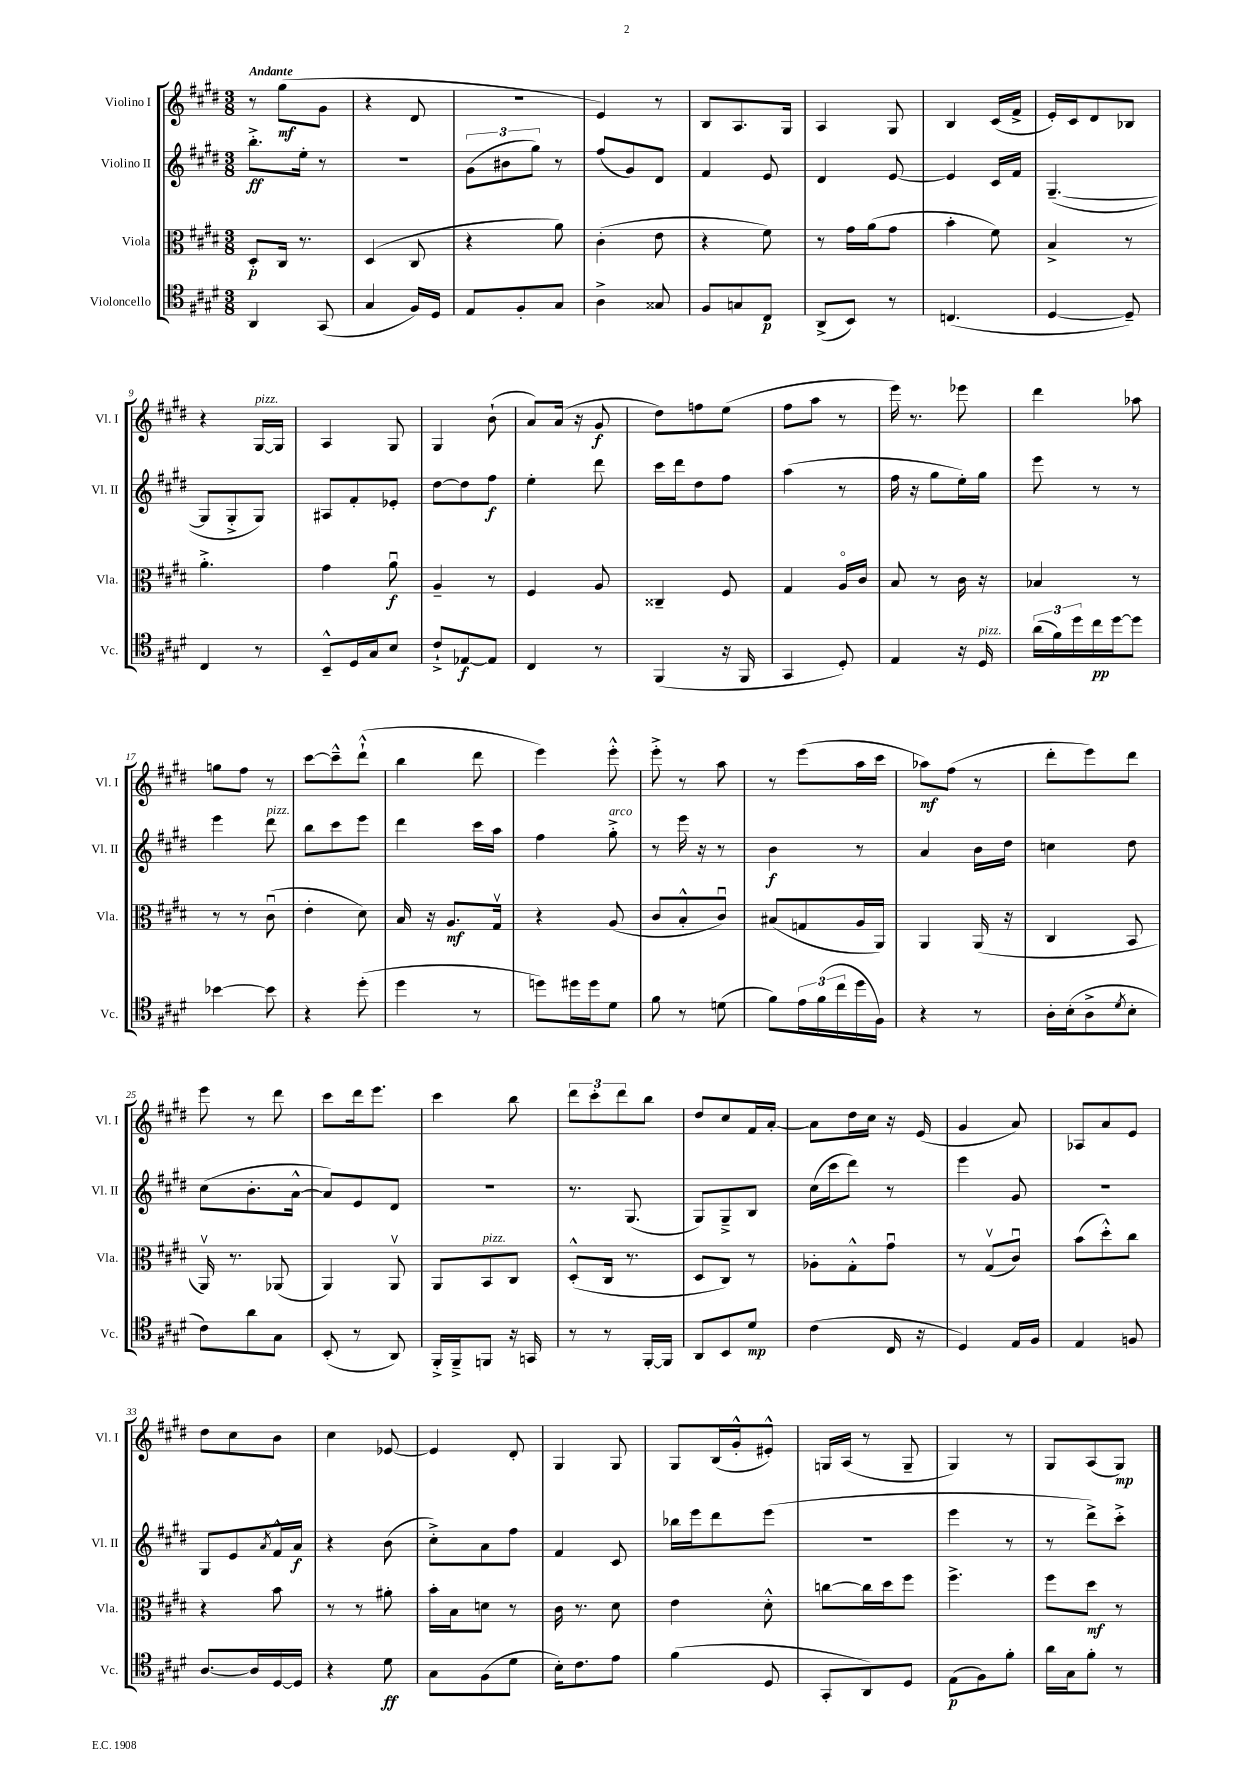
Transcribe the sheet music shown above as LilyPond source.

<<
\new StaffGroup <<
\new Staff = "s0" \with { instrumentName = "Violino I" shortInstrumentName = "Vl. I" } {
    \clef treble \key e \major \numericTimeSignature \time 3/8 \tempo "Andante"
    r8 gis''8\mf( gis'8 |
    r4 dis'8 |
    R4. |
    e'4) r8 |
    b8 a8. gis16 |
    a4 gis8 |
    b4 cis'16( fis'16-> |
    e'16-.) cis'16 dis'8 bes8 |
    r4 gis16~^\markup { \italic "pizz." } gis16 |
    a4 gis8 |
    gis4 b'8-!( |
    a'8) a'16( r16 gis'8\f |
    dis''8) f''8 e''8( |
    fis''8 a''8 r8 |
    e'''16) r8. ees'''8 |
    dis'''4 aes''8 |
    g''8 fis''8 r8 |
    cis'''8~ cis'''8---^ dis'''8-!-^( |
    b''4 dis'''8 |
    e'''4) e'''8-.-^ |
    e'''8-.-> r8 a''8 |
    r8 e'''8( a''16 cis'''16 |
    aes''8\mf) fis''8( r8 |
    dis'''8-. e'''8) dis'''8 |
    e'''8 r8 dis'''8 |
    cis'''8 dis'''16 e'''8. |
    cis'''4 b''8 |
    \tuplet 3/2 { dis'''8 cis'''8-. dis'''8 } b''8 |
    dis''8 cis''8 fis'16 a'16~-. |
    a'8 dis''16 cis''16 r16 e'16( |
    gis'4 a'8) |
    aes8 a'8 e'8 |
    dis''8 cis''8 b'8 |
    cis''4 ees'8~ |
    ees'4 dis'8-. |
    gis4 gis8 |
    gis8 b16( gis'16-.-^ eis'8-.-^) |
    g16 a16( r8 g8-- |
    gis4) r8 |
    gis8 a8( gis8\mp) \bar "|." |
}
\new Staff = "s1" \with { instrumentName = "Violino II" shortInstrumentName = "Vl. II" } {
    \clef treble \key e \major \numericTimeSignature \time 3/8
    b''8.-.->\ff e''16-. r8 |
    R4. |
    \tuplet 3/2 { gis'8( bis'8 gis''8) } r8 |
    fis''8( gis'8) dis'8 |
    fis'4 e'8 |
    dis'4 e'8~ |
    e'4 cis'16 fis'16 |
    gis4.~--( |
    gis8 gis8-.-> gis8) |
    ais8 fis'8-. ees'8-. |
    dis''8~ dis''8 fis''8\f |
    e''4-. dis'''8 |
    cis'''16 dis'''16 dis''8 fis''8 |
    a''4( r8 |
    fis''16 r16 gis''8 e''16-.) gis''16 |
    e'''8 r8 r8 |
    e'''4 dis'''8^\markup { \italic "pizz." } |
    b''8 cis'''8 e'''8 |
    dis'''4 cis'''16 a''16 |
    fis''4 gis''8-.->^\markup { \italic "arco" } |
    r8 e'''16 r16 r8 |
    b'4\f r8 |
    a'4 b'16 dis''16 |
    c''4 dis''8 |
    cis''8( b'8.-. a'16~-^ |
    a'8) e'8 dis'8 |
    R4. |
    r8. gis8.( |
    gis8) gis8---> b8 |
    cis''16( cis'''16 dis'''8) r8 |
    e'''4 gis'8 |
    R4. |
    gis8 e'8 \acciaccatura { a'8 } fis'16-^ a'16\f |
    r4 b'8( |
    cis''8-.->) a'8 fis''8 |
    fis'4 cis'8 |
    bes''16 e'''16 dis'''8 e'''8( |
    R4. |
    e'''4 r8 |
    r8 dis'''8->) cis'''8-.-> \bar "|." |
}
\new Staff = "s2" \with { instrumentName = "Viola" shortInstrumentName = "Vla." } {
    \clef alto \key e \major \numericTimeSignature \time 3/8
    dis8-.\p cis16 r8. |
    dis4( cis8 |
    r4 a'8) |
    cis'4-.( e'8 |
    r4 fis'8) |
    r8 gis'16 a'16( gis'8 |
    b'4-. fis'8) |
    b4-> r8 |
    a'4.-.-> |
    gis'4 a'8\downbow\f |
    a4-- r8 |
    fis4 a8 |
    cisis4-- fis8 |
    gis4 a16\flageolet cis'16 |
    b8 r8 cis'16 r16 |
    bes4 r8 |
    r8 r8 cis'8\downbow( |
    e'4-. dis'8) |
    b16 r16 a8.\mf gis16\upbow |
    r4 a8( |
    cis'8 b8-.-^ cis'8\downbow) |
    bis8( g8 a16 a,16) |
    a,4 a,16( r16 |
    cis4 b,8 |
    a,16\upbow) r8. aes,8( |
    a,4) a,8\upbow |
    a,8 b,8^\markup { \italic "pizz." } cis8 |
    dis8-.-^( cis16 r8. |
    dis8 cis8) r8 |
    aes8-. gis8-.-^ gis'8\downbow |
    r8 gis8\upbow( cis'8\downbow) |
    b'8( dis''8-.-^) cis''8 |
    r4 b'8 |
    r8 r8 ais'8-. |
    b'16-. b16 d'8 r8 |
    cis'16 r8. dis'8 |
    e'4 dis'8-.-^ |
    c''8~ c''16 dis''16 fis''8 |
    fis''4.-> |
    fis''8 dis''8\mf r8 \bar "|." |
}
\new Staff = "s3" \with { instrumentName = "Violoncello" shortInstrumentName = "Vc." } {
    \clef tenor \key e \major \numericTimeSignature \time 3/8
    a,4 gis,8( |
    gis4 fis16) dis16 |
    e8 fis8-. gis8 |
    a4-> gisis8 |
    fis8 g8 cis8\p |
    a,8->( b,8) r8 |
    c4.( |
    dis4~ dis8--) |
    cis4 r8 |
    b,8---^ dis16 gis16 b8 |
    cis'8-!-> ees8~\f ees8 |
    cis4 r8 |
    fis,4( r16 fis,16 |
    gis,4 dis8-.) |
    e4 r16 dis16^\markup { \italic "pizz." } |
    \tuplet 3/2 { a'16( fis'16) dis''16 } cis''16\pp dis''16~ dis''8 |
    bes'4~ bes'8 |
    r4 dis''8-.( |
    dis''4 r8 |
    d''8) dis''16 dis''16 dis'8 |
    fis'8 r8 d'8( |
    fis'8) \tuplet 3/2 { e'16 fis'16( cis''16 } dis''16 fis16) |
    r4 r8 |
    a16-. b16-.( a8-> \acciaccatura { dis'8 } b8-. |
    cis'8) a'8 gis8 |
    b,8-.( r8 a,8) |
    fis,16-.-> fis,16---> f,8 r16 g,16 |
    r8 r8 fis,16~-. fis,16 |
    a,8 b,8 dis'8\mp |
    cis'4( cis16 r16 |
    dis4) e16 fis16 |
    e4 f8 |
    a8.~ a16 dis16~ dis16 |
    r4 dis'8\ff |
    gis8 fis8( dis'8 |
    b16-.) cis'8. e'8 |
    fis'4( dis8 |
    gis,8-. a,8) dis8 |
    e8\p( fis8) fis'8-. |
    a'16 gis16 fis'8-. r8 \bar "|." |
}
>>
>>
